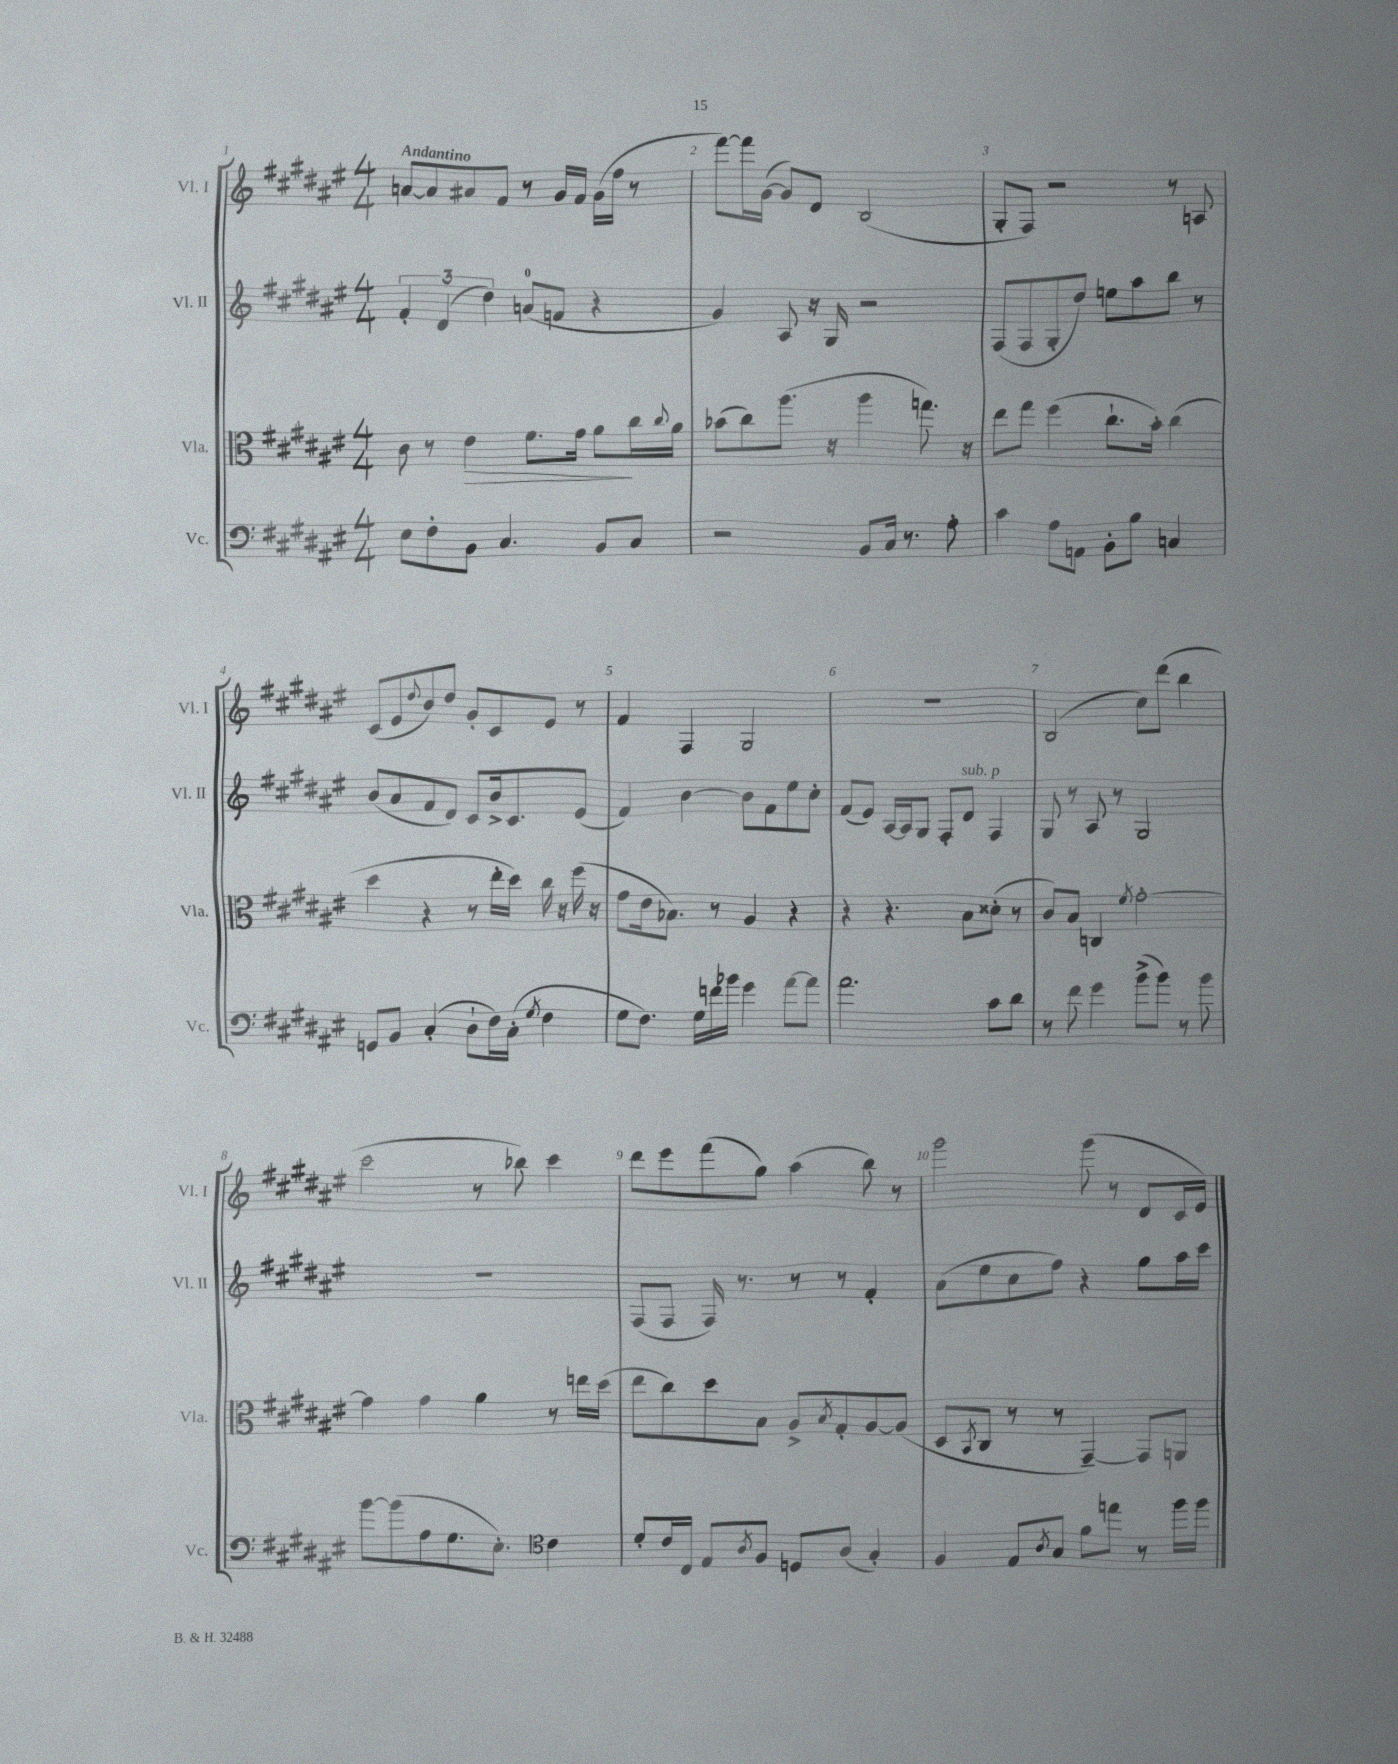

**kern	**kern	**kern	**kern
*staff4	*staff3	*staff2	*staff1
*clefF4	*clefC3	*clefG2	*clefG2
*k[f#c#g#d#a#e#]	*k[f#c#g#d#a#e#]	*k[f#c#g#d#a#e#]	*k[f#c#g#d#a#e#]
*M4/4	*M4/4	*M4/4	*M4/4
8E#	8c#	6f#'	[8a
8F#'	8r	.	8a]
.	.	(6d#	.
8BB	4e#	.	8a#
.	.	6dd#)	.
4.C#	.	.	8f#
.	8.f#	(8a	8r
.	.	8f	16g#
.	16g#	.	16f#
8BB	8a#	4r	(16g#
.	.	.	16ff#
8C#	16cc#	.	8r
.	8qqcc#	.	.
.	16a#	.	.
=	=	=	=
2r	(8b-	4g#)	[8fff#)
.	8cc#)	.	16fff#]
.	.	.	([16g#
.	(8.aa#	8A#	8g#])
.	.	16r	8d#
.	16r	16G#	.
8BB	4aa#	2r	(2B
16C#	.	.	.
8.r	.	.	.
.	8.gg)	.	.
8A#'	.	.	.
.	16r	.	.
=	=	=	=
4c#	8ee#	(8F#	8G#'
.	8gg#	8F#	8F#)
8A#	(4ff#	8G#'	2r
8AA	.	8dd#)	.
8BB'	8.cc#`	8ee	.
8B	.	8aa#	.
.	16b')	.	.
4C	(4cc#	8bb	8r
.	.	8r	8A
=	=	=	=
8GG	4dd#	(8b	(8c#
8BB	.	8a#	8e#
.	.	.	8qqdd#
(4C#'	4r	8f#	8b)
.	.	8d#)	8dd#
8D#`	8r	8c#	8g#'
16F#)	16ee#'	16b^	8c#
(16C#'	16dd#)	8.c#	.
8qG#	.	.	.
4F#	16cc#	.	8e#
.	16r	.	.
.	(16ff#	(8e#	8r
.	16r	.	.
=	=	=	=
8G#	8g#	4f#)	4f#
8.F#)	16e#	.	.
.	8.B-)	.	.
.	.	[4b	4F#
16G#	.	.	.
16f	8r	.	.
16b-	.	.	.
4g#	4A#	8b]	2G#
.	.	8f#	.
[8a#	4r	8ee#	.
8a#]	.	8cc#'	.
=	=	=	=
2.a#	4r	(8f#	1r
.	.	8e#)	.
.	4.r	[16A#	.
.	.	16A#]	.
.	.	8G#	.
.	.	8F#'	.
.	8B	8d#	.
8c#	(8d##'	4F#	.
8d#	8r	.	.
=	=	=	=
8r	8c#)	8G#	(2B
8f#	8B	8r	.
4g#	4C	8A#	.
.	.	8r	.
.	8qf#	.	.
(8b^	[2g#'	2G#	8cc#)
8b)	.	.	(8ddd#
8r	.	.	4bb
8b	.	.	.
=	=	=	=
[8b	4g#]	1r	2ccc#
(8b]	.	.	.
8A#	4g#	.	.
8.G#	.	.	.
.	4a#	.	8r
8.E#')	.	.	.
.	.	.	8bb-)
*clefC4	*	*	*
4c#	8r	.	4ccc#
.	16ee	.	.
.	(16dd#	.	.
=	=	=	=
8d#'	8ee#	(8F#	8ddd#
16c#	8cc#)	8F#	8eee#
16C#	.	.	.
8E#	8dd#	16F#)	(8fff#
.	.	8.r	.
8qA#	.	.	.
8F#	8B	.	8gg#)
8D	8A#^	8r	(4aa#
.	8qB	.	.
(8A#	8G#'	8r	.
4G#')	[8A#	4f#'	8bb)
.	(8A#]	.	8r
=	=	=	=
4F#	8D#	(8a#	2ggg#
.	8qBB	.	.
.	8C#	8ee#	.
8E#	8r	8cc#	.
8qA#	.	.	.
8G#	8r	8ff#)	.
8f#	[4GG#~)	4r	(8ggg#
8ee	.	.	8r
8r	8GG#]	8gg#	8d#
16ff#	8AA	16aa#	16c#
16ff#	.	16ccc#	16e#)
==	==	==	==
*-	*-	*-	*-
